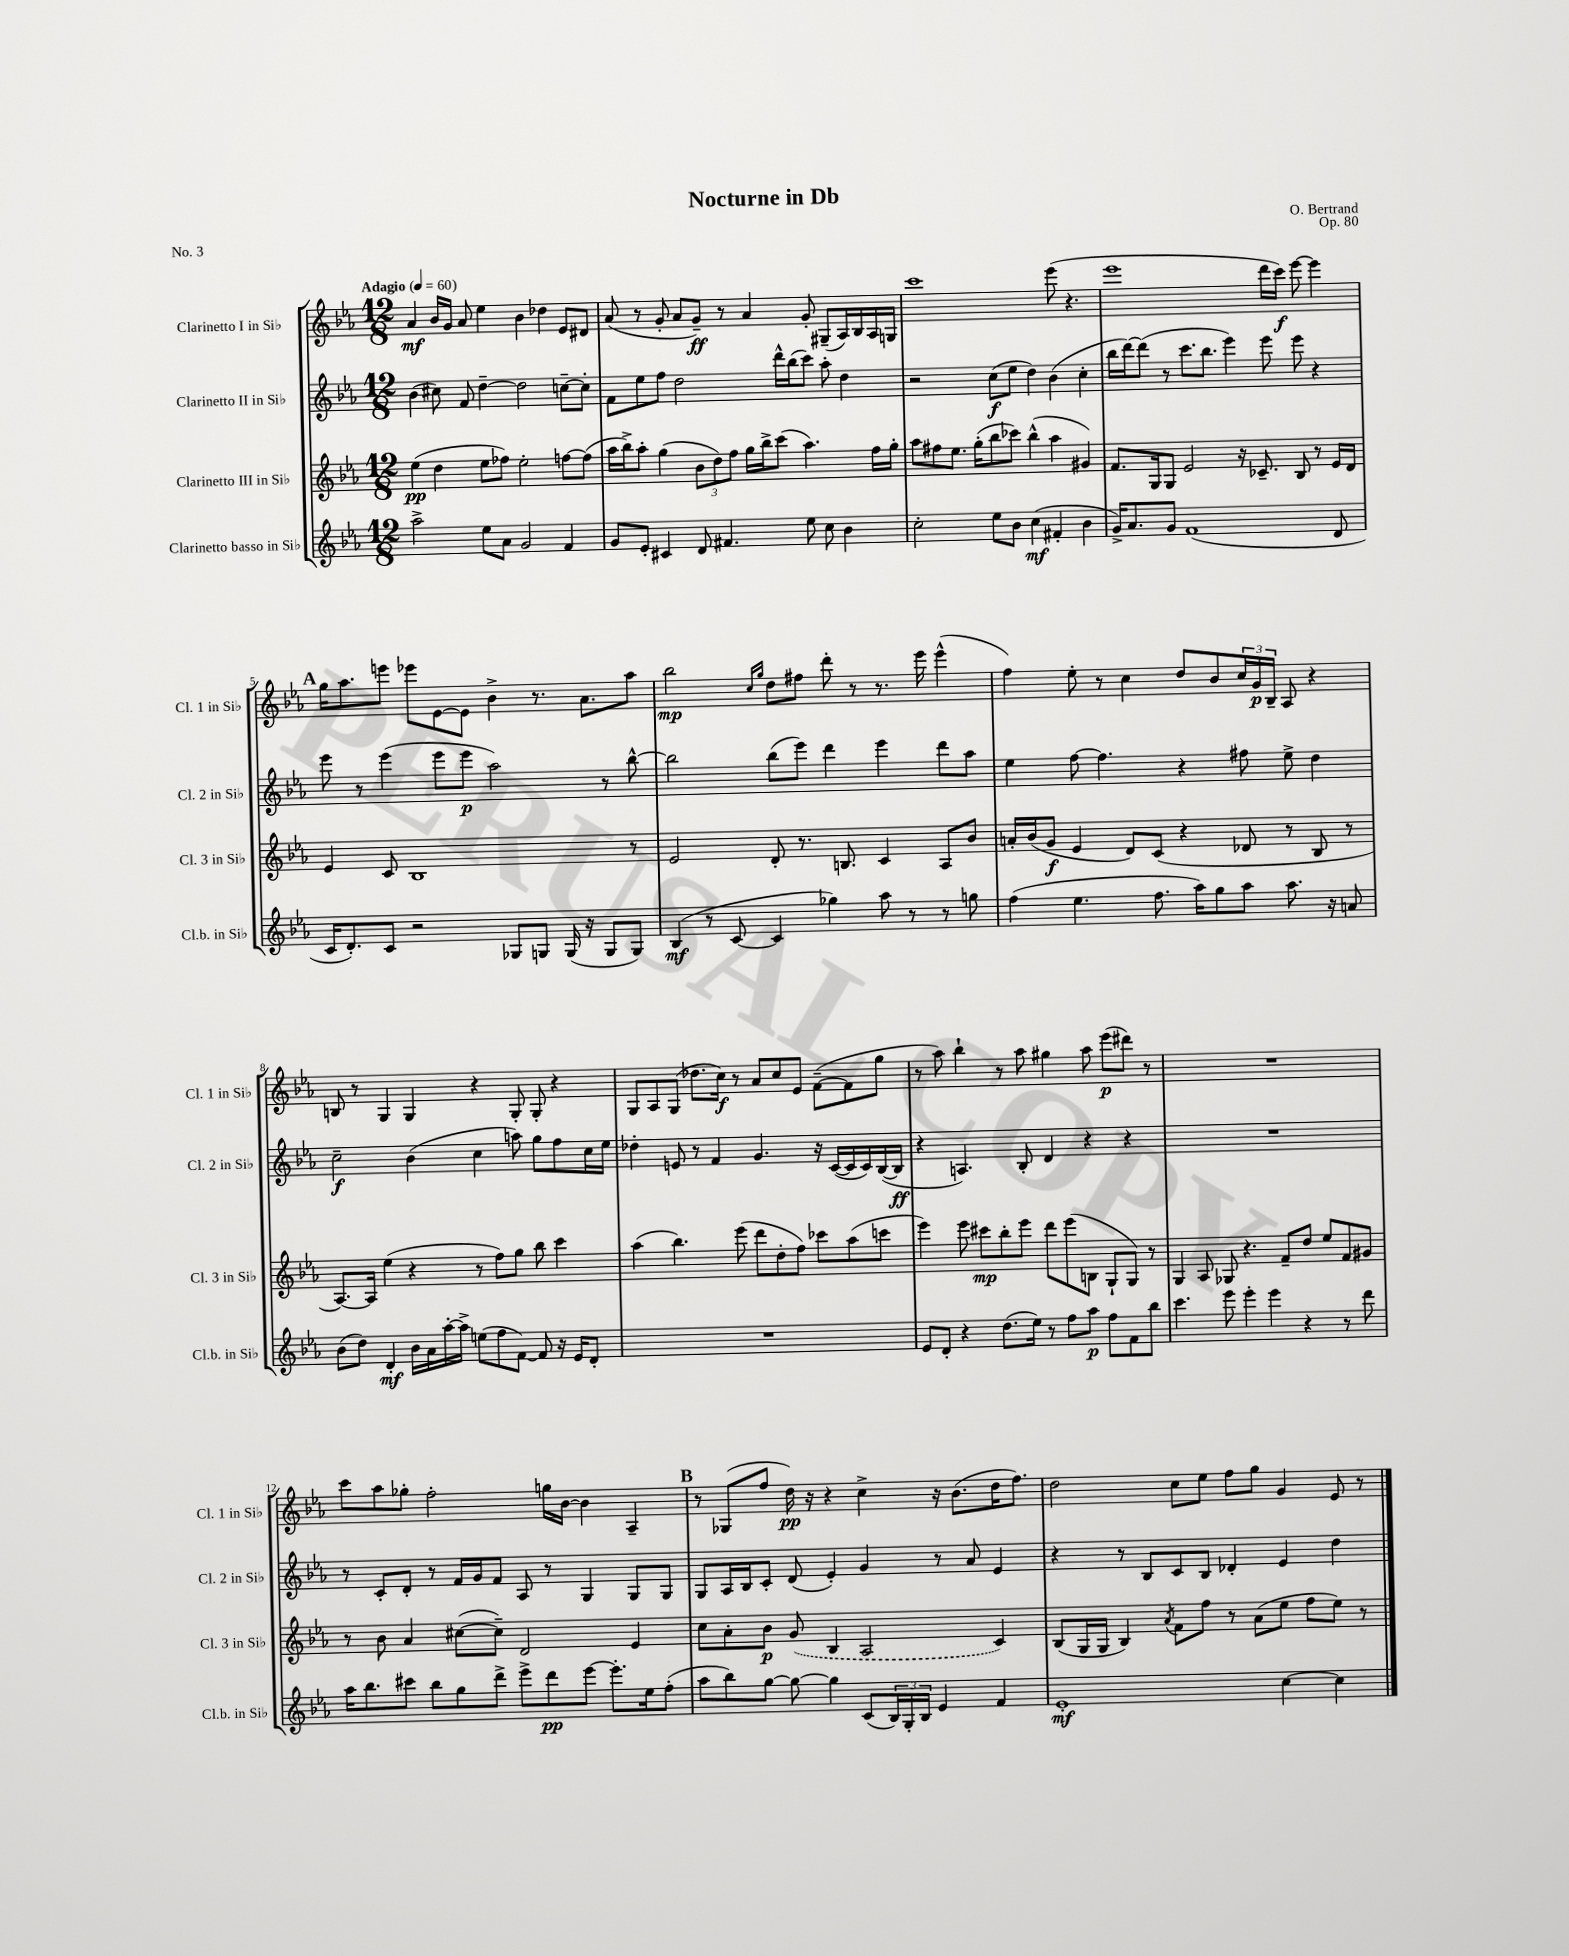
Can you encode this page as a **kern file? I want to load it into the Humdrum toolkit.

**kern	**kern	**kern	**kern
*staff4	*staff3	*staff2	*staff1
*clefG2	*clefG2	*clefG2	*clefG2
*k[b-e-a-]	*k[b-e-a-]	*k[b-e-a-]	*k[b-e-a-]
*M12/8	*M12/8	*M12/8	*M12/8
*MM60	*MM60	*MM60	*MM60
2aa-^\	(4ee-\	(4b-\	4a-/
.	4dd\	8cc#\)	16b-/LL
.	.	.	16g/JJ
.	.	8f/	8a-/
8ee-\L	8ee-\L	[4dd~\	4ee-\
8a-\J	8ff-\J)	.	.
2g/	2ee-'\	2dd\]	4b-\
.	.	.	4dd-\
4f/	[8ff\L	[8cc~\L	8e-/L
.	(8ff\]J	8cc'\]J	8d#/J
=	=	=	=
8g/L	16aa-\LL	8f\L	(8a-/
.	16bb-^\J)	.	.
8e-'/J	8aa-'\J	8ee-\	8r
4c#/	(4gg\	8ff\J	8g'/
.	.	2dd\	8a-/L
8d/	12b-\L	.	8g~/J)
.	12dd\)	.	.
4.f#/	.	.	8r
.	12ff\J	.	.
.	16gg\LL	.	4a-/
.	16bb-^\J	.	.
.	(8ccc\J	16ddd^^\LL	.
.	.	(16bb-\J	.
8ee-\	4.aa-\)	8ccc\J)	8g'/
8cc\	.	8aa-'\	(8G#~/L
4b-\	.	4dd\	16A-/L)
.	.	.	16B-/
.	16ff\LL	.	16A-/
.	16gg'\JJ	.	16G/JJ
=	=	=	=
2cc'\	8aa-\L	2r	1ccc
.	8ff#\	.	.
.	8.ee-\J	.	.
.	(16gg'\LK	.	.
8ee-\L	8bb-\	(8cc\L	.
8b-\J	8ccc-\J)	8ee-\J	.
(4cc\	(4bb-^^\	4dd\)	.
4f#'/	4aa-\	(4b-\	(8eee-\
.	.	.	4.r
4b-\	4g#/)	4cc'\	.
=	=	=	=
16g^/LK)	8.f/L	16bb-\LL	1eee-
8.a-/	.	[16ddd\J)	.
.	.	(8ddd\]J	.
.	16G/k	.	.
8g/J	8G/J	8r	.
(1f	2e-/	8.ccc\L	.
.	.	8.bb-\J	.
.	.	4eee-\)	.
.	16r	.	.
.	8.c-~/	.	.
.	.	8eee-\	16ddd\LL
.	.	.	16ccc\JJ)
.	8B-/	8eee-\	[8eee-\
.	8r	4r	4eee-\]
8d/	16e-/LL	.	.
.	16d/JJ	.	.
=	=	=	=
16c/LK	4e-/	8eee-\	16gg\LK
8.d'/)	.	.	8.aa-\
.	.	8r	.
8c/J	8c/	(4eee-\	8eee\J
2r	1B-	.	8eee-\L
.	.	8eee-\L	[8e-\
.	.	8eee-\J	8e-\]J
.	.	2aa-\)	4b-^\
8G-/L	.	.	.
8G/J	.	.	8.r
(16G/	.	.	.
16r	.	.	8.a-\L
8G/L	.	8r	.
8G/J)	8r	[8bb-^^\	8aa-\J
=	=	=	=
(4B-/	2e-/	2bb-\]	2bb-\
8r	.	.	.
[8c/	.	.	.
.	.	.	16qqcc/LL
.	.	.	16qqgg/JJ
4c/]	8d'/	(8bb-\L	8dd\L
.	8.r	8eee-\J)	8ff#\J
4gg-\)	.	4ddd\	8ddd'\
.	8.B/	.	.
.	.	.	8r
8aa-\	4c/	4eee-\	8.r
8r	.	.	.
.	.	.	16eee-\
8r	8A-/L	8ddd\L	(4eee-^^\
8gg\	8b-/J	8aa-\J	.
=	=	=	=
(4ff\	16a'/LL	4ee-\	4ff\)
.	(16b-/J	.	.
.	8g/J	.	.
4.ee-\	4e-/	[8ff\	8ee-'\
.	.	4.ff\]	8r
.	8d/L)	.	4cc\
8.ff\	(8c/J	.	.
.	4r	4r	8dd/L
16aa-\LK)	.	.	.
8gg\	.	.	8b-/
8aa-\J	8d-/	8ff#\	24cc/L
.	.	.	24g/
.	.	.	24B-~/JJ
8.aa-\	8r	8ee-^\	8A-/
.	8B-/	4dd\	4r
16r	.	.	.
8a/	8r	.	.
=	=	=	=
(8b-\L	[8.A-/L)	2cc~\	8B/
8dd\J)	.	.	8r
.	16A-/]Jk	.	.
4d'/	(4ee-\	.	4G/
16b-\LL	4r	(4b-\	4G/
16a-\	.	.	.
[16aa-'\	.	.	.
16aa-^\]JJ	.	.	.
(8ee\L	8r	4cc\	4r
8ff\	8ff\L)	.	.
[8f\J)	8gg\J	8aa\)	8G'/
8f/]	8bb-\	8gg\L	8G'/
16r	4ccc\	8ff\	4r
16e-/LK	.	.	.
8d'/J	.	16cc\L	.
.	.	16ee-\JJ	.
=	=	=	=
1.r	(4aa-\	4dd-'\	8G/L
.	.	.	8A-/
.	4.bb-\)	8e/	(8G/J
.	.	8r	8.dd-\L
.	.	4f/	.
.	.	.	16cc\Jk)
.	(8eee-\	.	8r
.	8ddd\L	4.g/	8a-/L
.	8dd'\	.	8cc/
.	8ff\J)	.	8e-/J
.	8ccc-\L	16r	([8f~\L
.	.	([16c/LL	.
.	(8aa-\	16c/]	8f\]
.	.	16c/)	.
.	8ccc\J	([16B-/	8gg\J
.	.	16B-/]JJ	.
=	=	=	=
8e-/L	4eee-\)	4r	8r
8d'/J	.	.	8aa-\)
4r	8eee-\	4.A/)	4bb-`\
.	8ccc#\L	.	.
(8.dd\L	8bb-'\	.	8r
.	8eee-\J	8B-'/	8aa-\
16ee-\Jk)	.	.	.
8r	8ddd\L	4d/	4gg#\
8ff\L	(8eee-\	.	.
8aa-\J	8B\J	4r	8aa-\
8ff\L	8G`/L	.	(8eee-\L
8f\	8G/J)	4r	8ddd#\J)
8bb-\J	8r	.	8r
=	=	=	=
4.ccc\	4G/	1.r	1.r
.	8A-/	.	.
8eee-\	8G-/	.	.
4eee-'\	4.r	.	.
4eee-\	.	.	.
.	8f~/L	.	.
4r	8dd/J	.	.
.	8ee-/L	.	.
8r	8f/	.	.
8ddd\	8g#/J	.	.
=	=	=	=
16aa-\LK	8r	8r	8ccc\L
8.bb-\	.	.	.
.	8b-\	8c'/L	8aa-\
8ccc#\J	4a-/	8d'/J	8gg-'\J
8bb-\L	.	8r	2ff'\
8gg\	([8cc#\L	16f/LL	.
.	.	16g/J	.
8ddd^\J	8cc#~\]J)	8f/J	.
8eee-^\L	2d/	8A-/	.
8ddd\	.	8r	16gg\LL
.	.	.	[16b-\JJ
[8eee-\J	.	4G/	4b-\]
8.eee-'\]L	.	.	.
.	4e-/	8G/L	4A-~/
16ee-\k	.	.	.
(8ff'\J	.	8G/J	.
=	=	=	=
8aa-\L	8cc\L	8G/L	8r
8bb-\)	8a-'\	16A-/L	(8G-/L
.	.	16B-/J	.
[8gg\J	8b-\J	8c'/J	8ff/J
8gg\_	(8g/	(8d/	16dd\)
.	.	.	16r
4gg\]	4B-/	4e-'/)	4r
(8c/L	2A-/	4g/	4cc^\
24B-/L)	.	.	.
24G'/	.	.	.
24B-/JJ	.	.	.
4e-/	.	8r	16r
.	.	.	(8.b-\L
.	.	8a-/	.
4f/	4c/)	4e-/	16dd\K
.	.	.	8.ff\J)
=	=	=	=
1e-'	(8B-/L	4r	2dd\
.	16G/L	.	.
.	16G/JJ	.	.
.	4B-/)	8r	.
.	.	8B-/L	.
.	8qa-/	.	.
.	8f\L	8c/	8cc\L
.	8ff\J	8B-/J	8ee-\J
.	8r	4d-'/	8ff\L
.	(8a-\L	.	8gg\J
[4cc\	8ee-\J	4e-/	4g/
.	8ff\L	.	.
4cc\]	8ee-\J)	4dd\	8e-/
.	8r	.	8r
==	==	==	==
*-	*-	*-	*-
